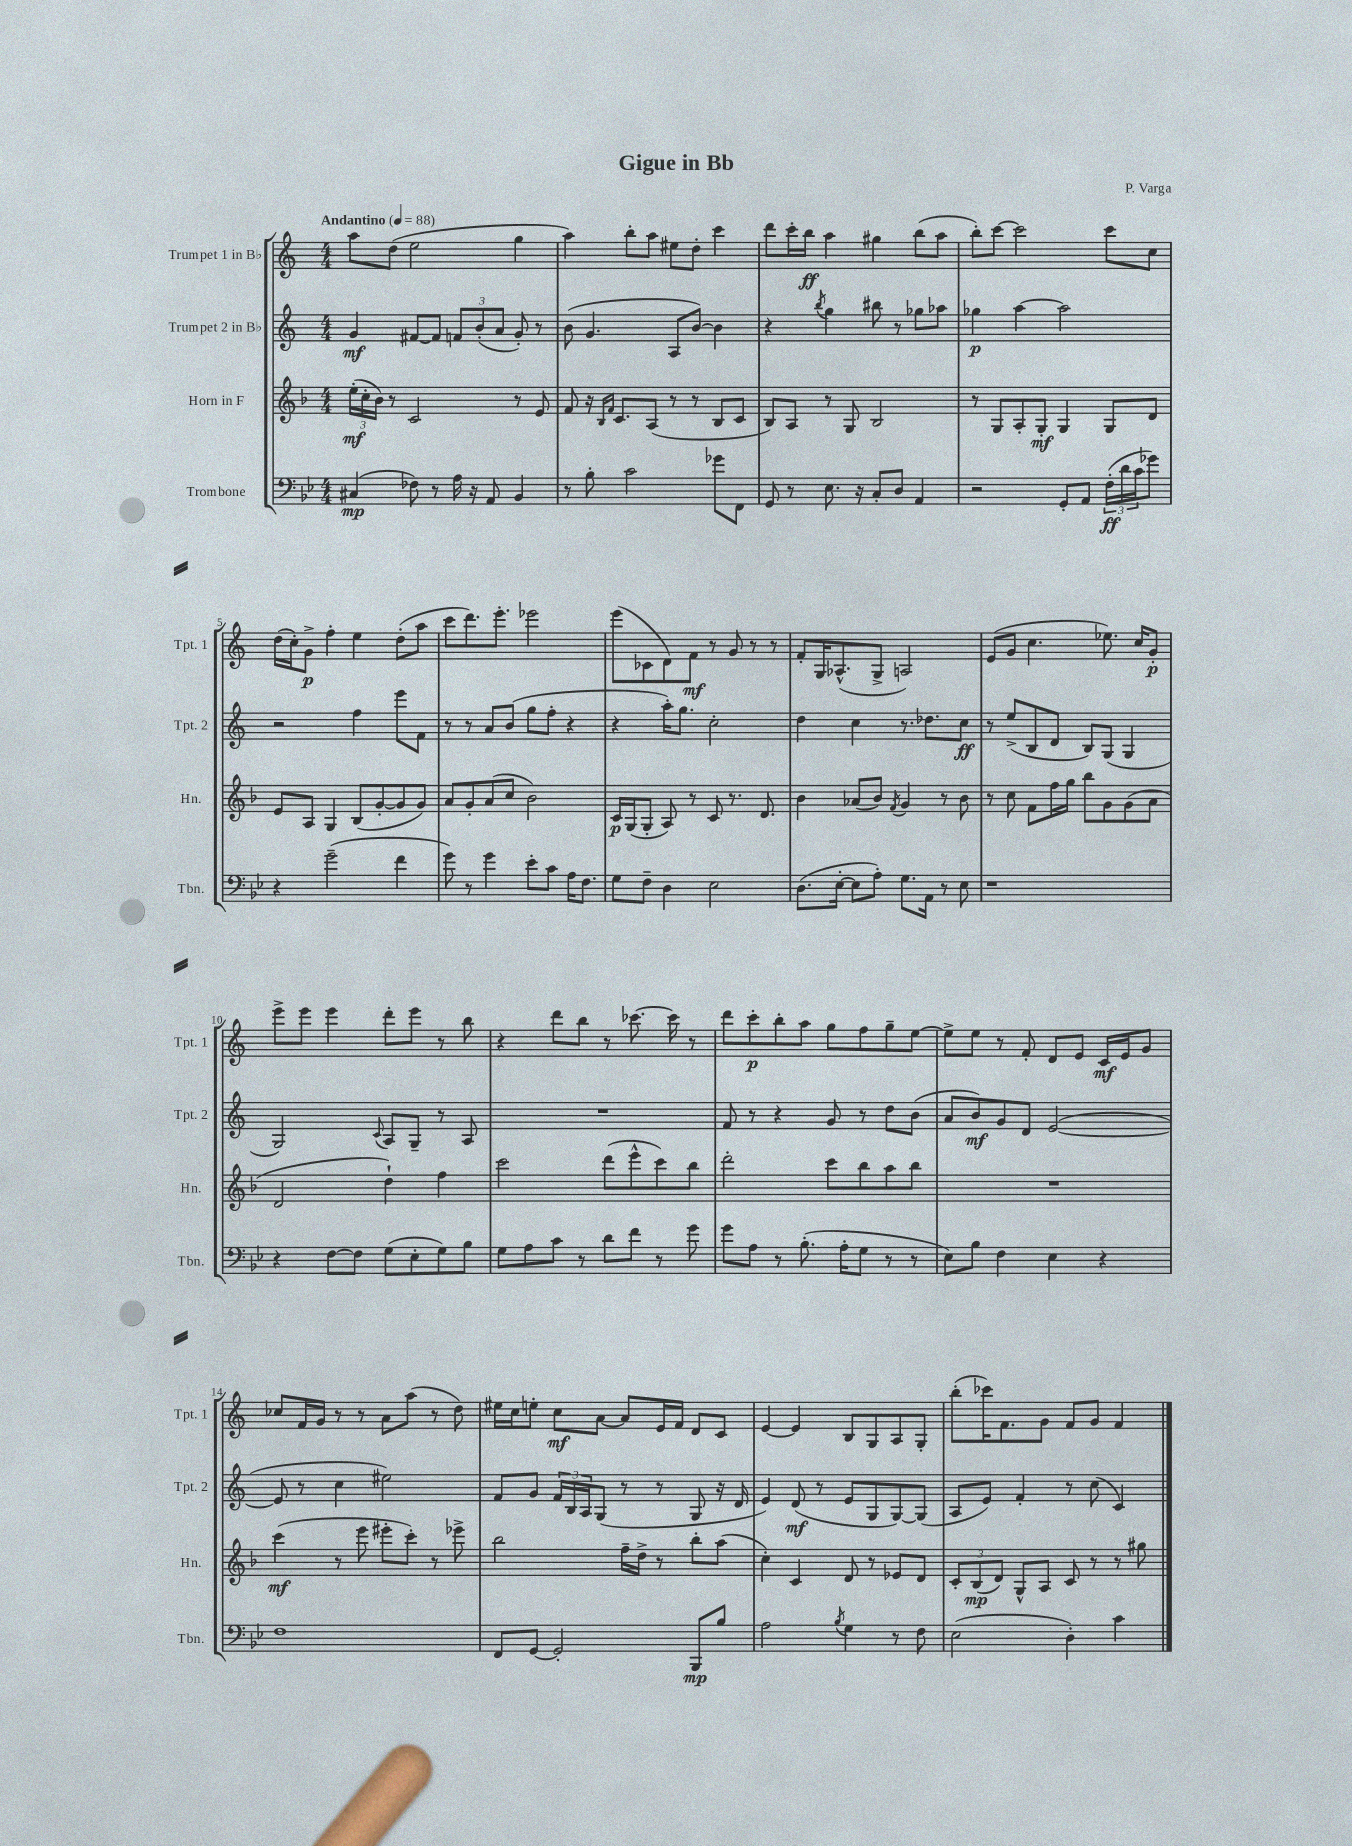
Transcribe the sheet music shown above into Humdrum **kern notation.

**kern	**kern	**kern	**kern
*staff4	*staff3	*staff2	*staff1
*clefF4	*clefG2	*clefG2	*clefG2
*k[b-e-]	*k[b-]	*k[]	*k[]
*M4/4	*M4/4	*M4/4	*M4/4
*MM88	*MM88	*MM88	*MM88
(4C#	(24ee'	4g	8aa
.	24cc'	.	.
.	24b-)	.	.
.	8r	.	(8dd
8F-)	2c	[8f#	2ee
8r	.	8f#]	.
16A	.	12f	.
16r	.	.	.
.	.	(12b'	.
8AA	.	.	.
.	.	12a	.
4BB-	8r	8g')	4gg
.	8e	8r	.
=	=	=	=
8r	8f	(8b	4aa)
8B-'	16r	4.g	.
.	16qqB-	.	.
.	16qqf	.	.
.	8.c	.	.
2c	.	.	8bb'
.	(8A	.	8aa
.	8r	8A	8ee#
.	8r	[8b)	8dd'
8g-	8B-	4b]	4ccc
8FF	8c	.	.
=	=	=	=
8GG	8B-)	4r	8ddd
8r	8A	.	16ccc'
.	.	.	16bb
.	.	8qbb	.
8.E-	8r	4gg	4aa
.	8G	.	.
16r	.	.	.
8C'	2B-	8bb#	4gg#
8D	.	8r	.
4AA	.	8gg-	(8bb
.	.	8aa-	8aa
=	=	=	=
2r	8r	4gg-	8bb')
.	8G	.	[8ccc
.	8A'	[4aa	2ccc]
.	8G'	.	.
8GG'	4G	2aa]	.
8AA	.	.	.
(24F'	8G	.	8ccc
24d	.	.	.
24c	.	.	.
8g-)	8d	.	8cc
=	=	=	=
4r	8e	2r	(16dd
.	.	.	16cc')
.	8A	.	8g^
(2g~	4G	.	4ff'
.	(8B-	4ff	4ee
.	[8g'	.	.
4f	8g]	8eee	(8dd'
.	8g)	8f	8aa
=	=	=	=
8g)	8a	8r	8ccc
8r	8g'	8r	8.ddd)
4g	(8a	8a	.
.	.	.	8.eee'
.	8cc	(8b	.
8e-'	2b-)	8gg	2eee-
8c	.	8ff'	.
16A	.	4r	.
8.F	.	.	.
=	=	=	=
8G	16c	4r	(8eee
.	(16G	.	.
8F~	8G'	.	8c-
4D	8A)	16aa')	8d)
.	.	8.gg	.
.	8r	.	8f
2E-	8c	2cc'	8r
.	8.r	.	8g
.	.	.	8r
.	8.d	.	.
.	.	.	8r
=	=	=	=
(8.D	4b-	4dd	8f'
.	.	.	16G
[16E-'	.	.	(8.A-^^
8E-]	(8a-	4cc	.
8A')	8b-)	.	8G^
.	8qf	.	.
8.G	4g	8.r	2A)
16AA	.	8.dd-	.
8r	8r	.	.
8E-	8b-	8cc	.
=	=	=	=
1r	8r	8r	(8e
.	8cc	(8ee^	8g
.	8f	8B	4.cc
.	16ff	8d	.
.	16gg	.	.
.	8bb-	8B)	.
.	8g	(8G	8.ee-)
.	(8g	4G	.
.	.	.	16cc
.	8a	.	8g'
=	=	=	=
4r	2d	2G)	8eee^
.	.	.	8eee
[8F	.	.	4eee
8F]	.	.	.
.	.	8qqc	.
(8G	4dd`)	8A	8ddd'
8E-'	.	8G~	8eee
8G)	4ff	8r	8r
8B-	.	8A	8bb
=	=	=	=
8G	2ccc	1r	4r
8A	.	.	.
8c	.	.	8ddd
8r	.	.	8bb
8d	(8ddd	.	8r
8f	8eee^^	.	[8.ccc-
8r	8ccc)	.	.
.	.	.	16ccc-]
8g	8bb-	.	8r
=	=	=	=
8g	2ddd'	8f	8ddd
8A	.	8r	8ccc'
8r	.	4r	8bb'
(8.B-'	.	.	8aa
.	8ccc	8g	8gg
16A'	.	.	.
8G	8bb-	8r	8ff
8r	8aa	8dd	8gg~
8r	8bb-	(8b	[8ee
=	=	=	=
8E-)	1r	8a	8ee^]
8B-	.	8b)	8ee
4F	.	8g	8r
.	.	8d	8f'
4E-	.	([2e	8d
.	.	.	8e
4r	.	.	16c
.	.	.	16e
.	.	.	8g
=	=	=	=
1F	(4ccc	8e]	8cc-
.	.	8r	16f
.	.	.	16g
.	8r	4cc	8r
.	8eee	.	8r
.	8eee#'	2ee#)	8a
.	8ccc')	.	(8aa
.	8r	.	8r
.	8eee-^	.	8dd)
=	=	=	=
8FF	2bb-	8f	16ee#
.	.	.	16cc
[8GG	.	8g	8ee'
2GG']	.	24f	8cc
.	.	24B	.
.	.	24A	.
.	.	(8G	[8a
.	16ff~	8r	8a]
.	16dd^	.	.
.	8r	8r	16e
.	.	.	16f
8BBB-	8bb-'	8G	8d
8B-	(8aa	16r	8c
.	.	16d	.
=	=	=	=
2A	4cc')	4e)	[4e
.	4c	(8d	4e]
.	.	8r	.
8qB-	.	.	.
4G	8d	8e	8B
.	8r	8G	8G
8r	8e-	[8G)	8A
8F	8d	(8G]	8G'
=	=	=	=
(2E-	12c'	8A	(8bb'
.	(12B-	.	.
.	.	8e)	16ccc-)
.	12d)	.	.
.	.	.	8.f
.	8G^^	4f'	.
.	8A	.	8g
4D')	8c	8r	8f
.	8r	(8cc	8g
4c	8r	4c)	4f
.	8gg#	.	.
==	==	==	==
*-	*-	*-	*-
